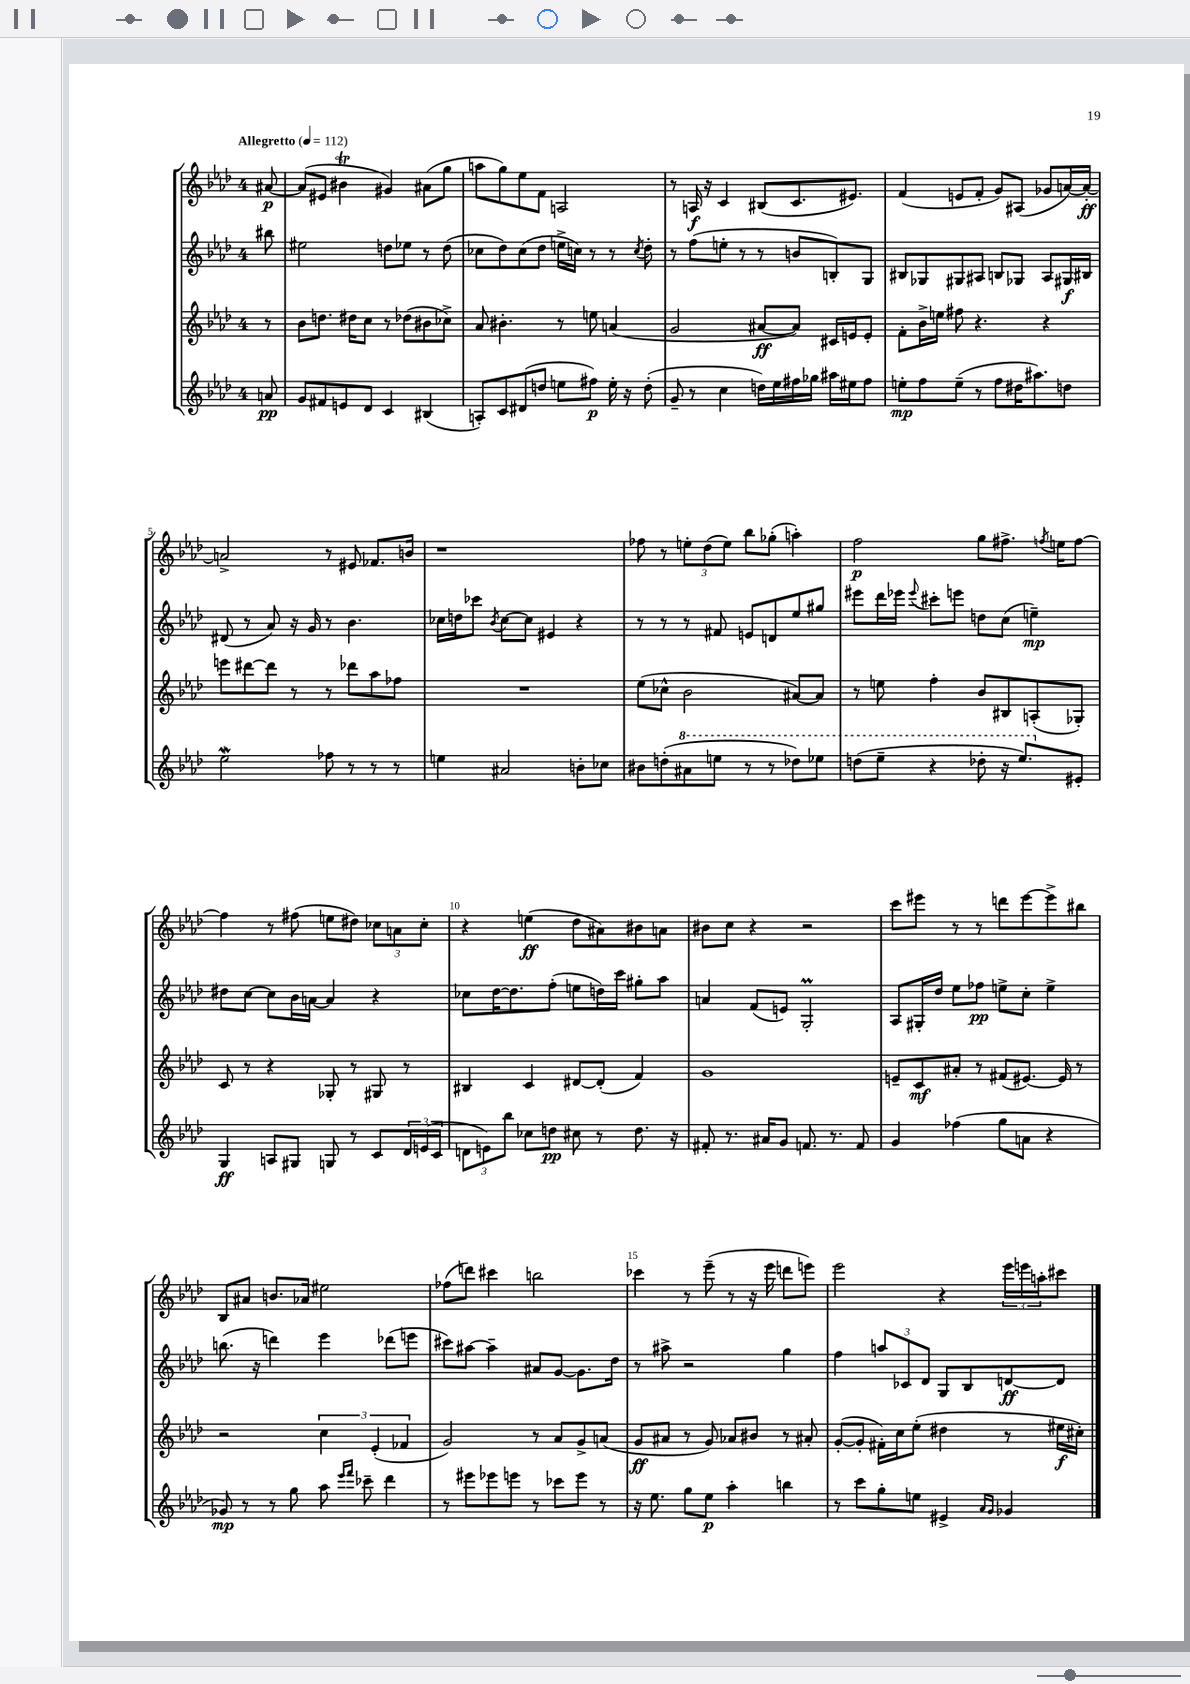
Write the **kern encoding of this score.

**kern	**kern	**kern	**kern
*staff4	*staff3	*staff2	*staff1
*clefG2	*clefG2	*clefG2	*clefG2
*k[b-e-a-d-]	*k[b-e-a-d-]	*k[b-e-a-d-]	*k[b-e-a-d-]
*M4/4	*M4/4	*M4/4	*M4/4
*MM112	*MM112	*MM112	*MM112
8a	8r	8bb#	[8a#
=	=	=	=
8g	8b-	2ee#	(8a#]
8f#	8.dd	.	8e#
8e	.	.	4b#
.	16dd#	.	.
8d-	8cc	.	.
4c	8r	8dd	4g#)
.	(8dd-	8ee-	.
(4B#	8b#	8r	(8a#
.	8cc-^)	(8dd	8gg
=	=	=	=
8A')	8a-	8cc-	8aa
8c	4.b#'	8dd-)	8gg)
(8d#	.	(8cc-	8ee-
8dd	.	8dd-	8f
8ee	8r	16ee^	2A
.	.	16cc)	.
8ff#)	8ee	8r	.
16ee'	(4a	8r	.
16r	.	.	.
.	.	8qcc	.
(8dd'	.	8dd-'	.
=	=	=	=
8g~	2g	8r	8r
8r	.	(8ff	16A
.	.	.	16r
4cc	.	8ee'	4c
.	.	8r	.
16dd)	[8a#	8r	(8B#
16ee-	.	.	.
16ff#	8a#])	8b	8.c
16gg-	.	.	.
16aa#	16c#	8B')	.
16ee#	16e	.	8.e#)
8ff#	8e'	8G	.
=	=	=	=
8ee'	8f'	8B#	(4f
8ff	16b-^	8G-	.
.	16ee	.	.
(8ee~	8ff#	8G#	8e
8r	4.r	8A#	8f'
8ff	.	8B	8g)
16dd#	.	8G-	(8A#
8.aa#)	.	.	.
.	4r	8A#	8g-
8dd	.	16G#	[16a)
.	.	16B#	16a'_
=	=	=	=
2ee-	8eee	(8d#	2a^]
.	[8ddd#	8r	.
.	8ddd#]	8a-)	.
.	8r	16r	.
.	.	16g	.
8ff-	8r	8r	8r
8r	8ddd-	4.b-	8e#
8r	8aa-	.	8.f-
8r	8ff-	.	.
.	.	.	16b
=	=	=	=
4ee	1r	16cc-	1r
.	.	16dd	.
.	.	8ccc-	.
.	.	8qb-	.
2a#	.	[8cc-	.
.	.	8cc-]	.
.	.	4e#	.
8b'	.	4r	.
8cc-	.	.	.
=	=	=	=
8b#	(8ee-	8r	8ff-
(8dd'	8cc-^^	8r	8r
8aa#	2b-	8r	12ee'
.	.	.	(12dd-
8eee	.	8f#	.
.	.	.	12ee)
8r	.	8e	8bb-
8r	.	8d	(8gg-'
8ddd-)	[8a#)	8ee-	4aa')
8eee-	8a#]	8gg#	.
=	=	=	=
(8ddd	8r	8eee#	2ff
8eee-~	8ee	16ddd-	.
.	.	16eee-	.
.	.	8qqeee-	.
4r	4ff'	8ccc#'	.
.	.	8eee	.
8ddd-'	8b-	8dd	8gg
16r	8B#	(8cc	8.ff#^
8.eee-)	.	.	.
.	(8A'	4ee~)	.
.	.	.	8qff
.	.	.	16ee
8e#'	8G-')	.	[8ff
=	=	=	=
4G	8c	8dd#	4ff]
.	8r	[8cc	.
8A	4r	8cc]	8r
8G#	.	16b-	(8ff#
.	.	[16a	.
8G	8G-'	4a]	8ee
8r	8r	.	8dd#)
8c	8G#	4r	12cc-
.	.	.	12a
24d-	8r	.	.
(24e	.	.	12cc-'
24c	.	.	.
=	=	=	=
12d	4B#	8cc-	4r
12e)	.	.	.
.	.	[16dd-	.
12bb-	.	.	.
.	.	8.dd-]	.
8cc-	4c	.	(4ee
8dd	.	(8ff'	.
8cc#	[8d#	8ee	8dd-
8r	(8d#']	16dd)	8a#)
.	.	16ccc	.
8.dd	4f)	8gg#'	8b#
.	.	8aa-	8a
16r	.	.	.
=	=	=	=
8f#'	1g	4a	8b#
8.r	.	.	8cc
.	.	(8f	4r
16a#	.	.	.
8g	.	8e)	.
8.f	.	2G'	2r
8.r	.	.	.
8f	.	.	.
=	=	=	=
4g	8e~	8A-	8ccc
.	8c	16G#'	8eee#
.	.	16dd-	.
(4ff-	8a#'	8ee-	8r
.	8r	8ff-	8r
8gg	(8f#	8ee^	8ddd
8a	[8.e#)	8cc'	[8eee#
4r	.	4ee^	8eee#^]
.	16e#]	.	.
.	8r	.	8bb#
=	=	=	=
8g-)	2r	(8.bb	8B-
8r	.	.	8a#
.	.	16r	.
8r	.	4ddd)	8.b
8gg	.	.	.
.	.	.	16a-
8aa-	6cc	4eee-	2ee#
16qqeee-	.	.	.
16qqfff	.	.	.
8ccc-~	.	.	.
.	(6e-'	.	.
4ddd-	.	(8ddd-	.
.	6f-	.	.
.	.	8eee	.
=	=	=	=
8r	2g)	8ccc#)	(8ff-
8eee#	.	[8aa#	8ddd)
8eee-	.	4aa#~]	4ccc#
8eee	.	.	.
8r	8r	8a#	2bb
8ccc-	8a-	[8g	.
8eee	8g^	8.g]	.
8r	(8a	.	.
.	.	16dd-	.
=	=	=	=
16r	8g	8r	4ccc-
8.ee-	.	.	.
.	8a#	8aa#^	.
8gg	8r	2r	8r
8ee-	8g)	.	(8eee-~
4aa-'	8a-	.	8r
.	8b#	.	16r
.	.	.	16eee-
4bb	8r	4gg	8ddd
.	8a#'	.	8eee)
=	=	=	=
8r	([8g'	4ff	2eee-
8ccc	8g']	.	.
8gg'	16f#')	12aa	.
.	16cc	.	.
.	.	12c-	.
8ee	(8ee-'	.	.
.	.	12d-	.
4e#^	4dd#	8G	4r
.	.	8B-	.
16qqa-	.	.	.
16qqg	.	.	.
4g-	8r	[8d	24eee-
.	.	.	24eee
.	.	.	24aa'
.	16ee#	8d]	8ccc#
.	16cc#')	.	.
==	==	==	==
*-	*-	*-	*-
